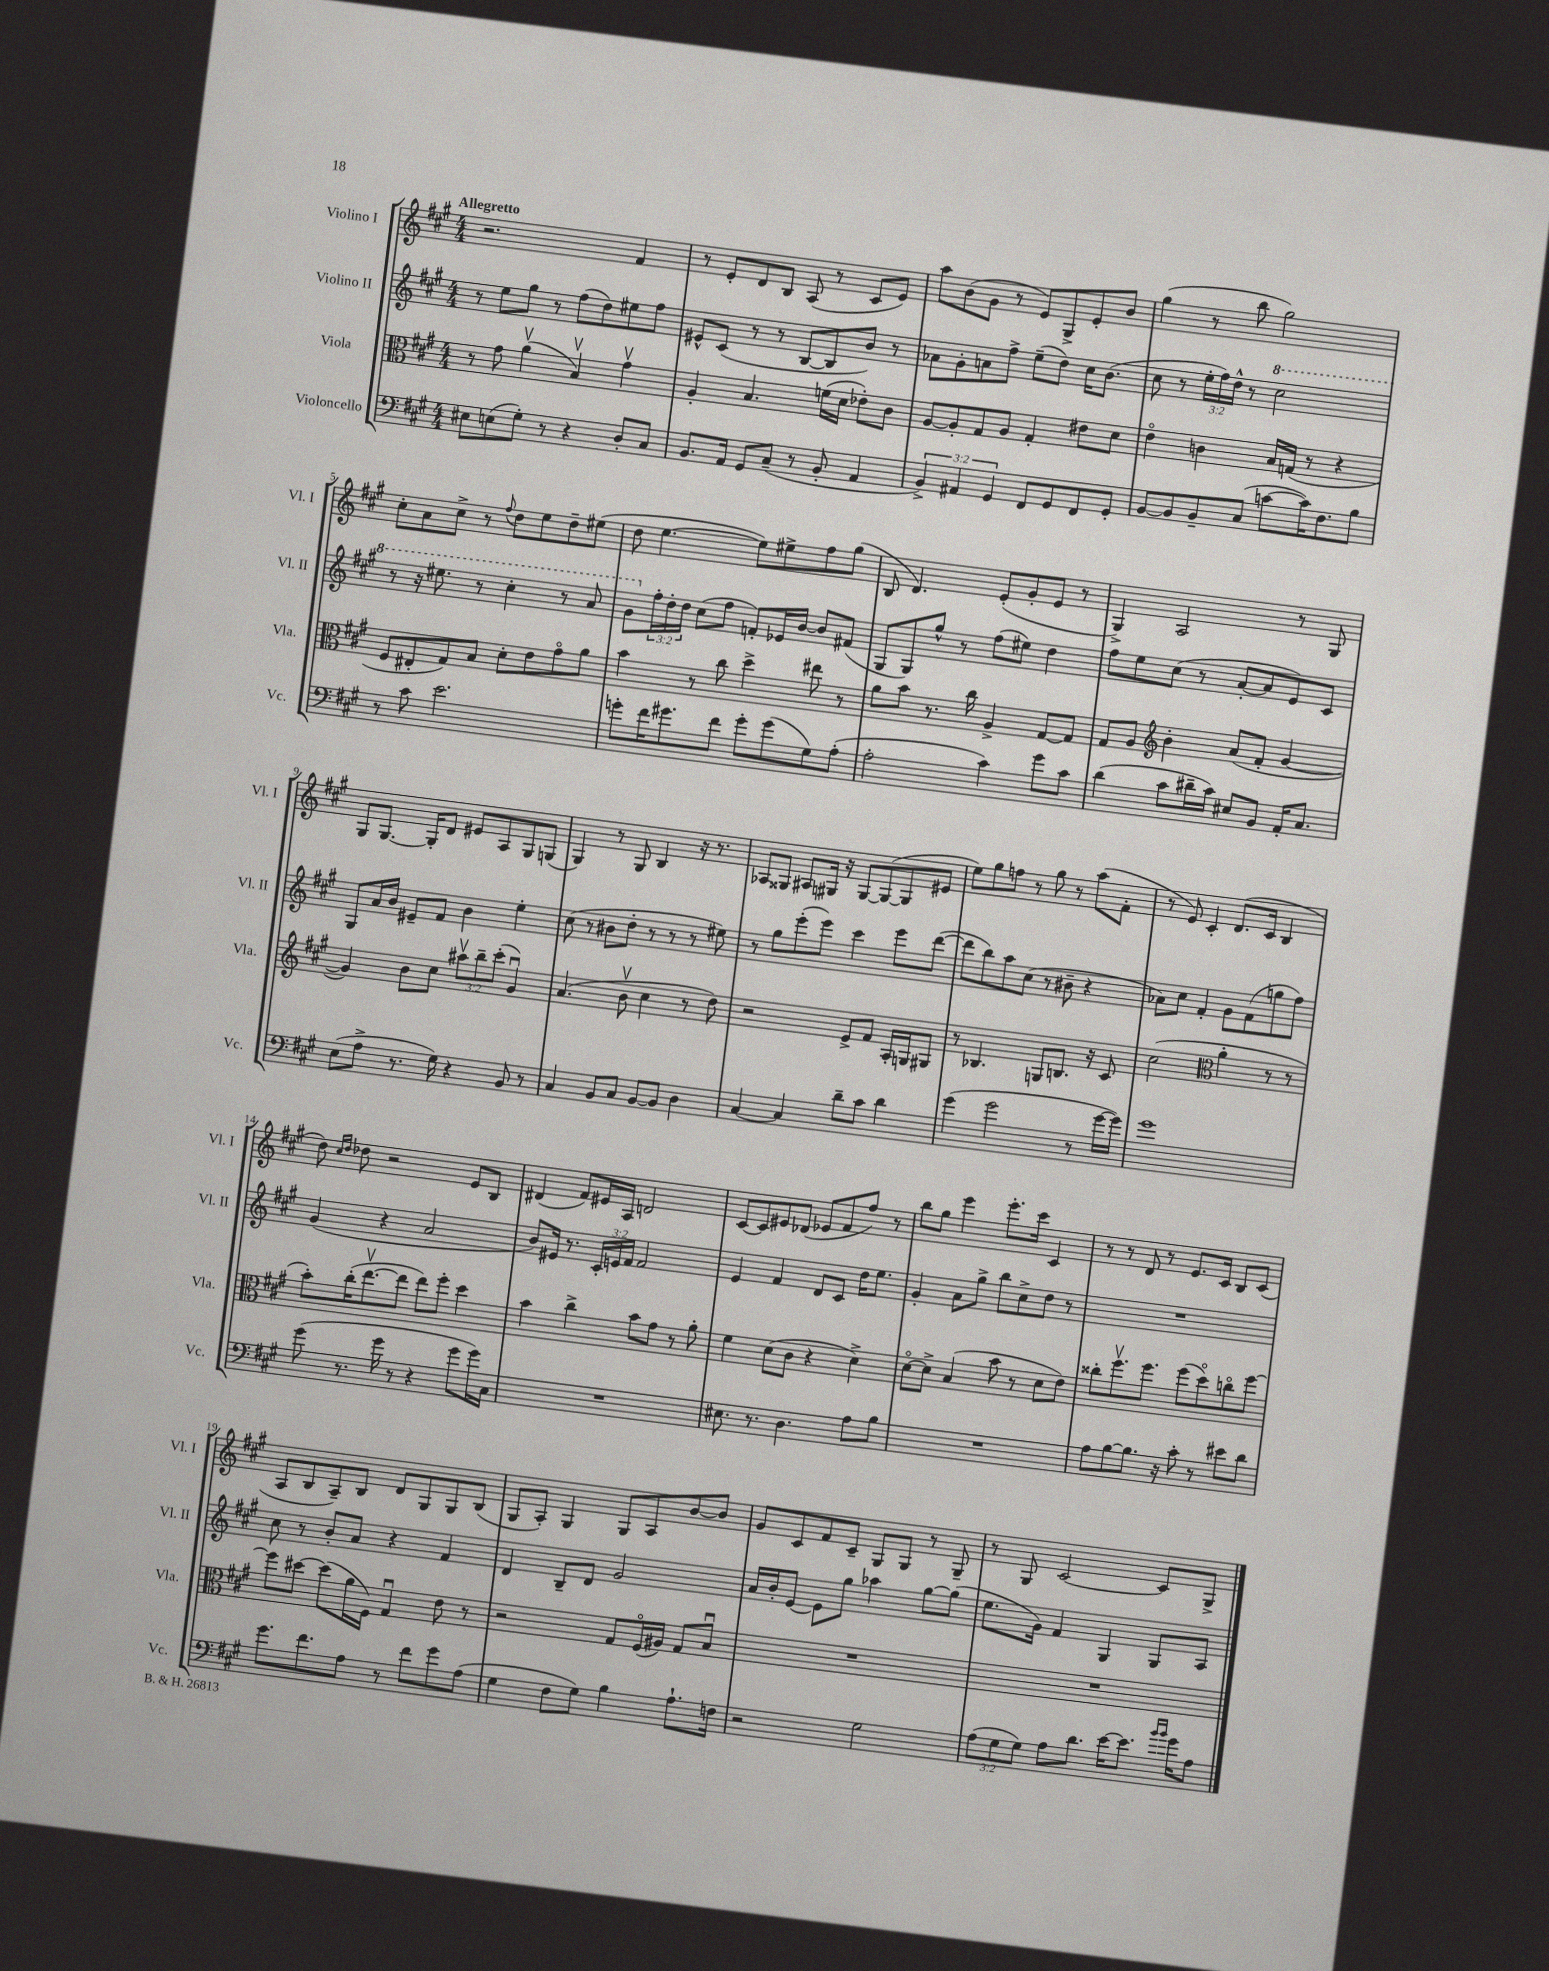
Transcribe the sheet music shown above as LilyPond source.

<<
\new StaffGroup <<
\new Staff = "s0" \with { instrumentName = "Violino I" shortInstrumentName = "Vl. I" } {
    \clef treble \key a \major \numericTimeSignature \time 4/4 \tempo "Allegretto"
    r2. fis'4 |
    r8 e'8-. d'8 b8 a8( r8 cis'8 e'8) |
    a''8 b'8( gis'8 r8 e'8) gis8-> e'8-. b'8 |
    gis''4( r8 b''8 gis''2) |
    cis''8-. a'8 cis''8-> r8 \appoggiatura { fis''8 } d''8 e''8 d''8-- eis''8( |
    d''8 e''4.~ e''8) eis''8-> fis''8 gis''8( |
    b8 d'4.) e'8-.( gis'8-. e'8 r8 |
    gis4->) a2 r8 gis8 |
    gis8 gis8.~ gis16-. d'8 eis'8 a8 gis8 g8( |
    gis4) r8 gis8 b4 r16 r8. |
    aes8 gisis8 ais8 gis16 r16 gis8~ gis8~( gis8 eis'8 |
    e''8) gis''8 f''8 r8 gis''8 r8 a''8( fis'8-. |
    r8 e'8) cis'4-. d'8.( cis'16 b4 |
    d''8) \grace { cis''16 d''16 } des''8 r2 e'8 b8 |
    dis'4( fis'8) eis'16 a16 d'2 |
    cis'8~ cis'8 eis'8 des'8( ees'8 fis'8 fis''8) r8 |
    b''8 gis''8 e'''4 e'''8.-. cis'''16 cis'4 |
    r8 r8 d'8 r8 e'8. cis'16 b8 cis'8( |
    a8 b8 a8--) b8 d'8 gis8 gis8 b8( |
    gis8 a8-.) gis4 gis8 a8 b'8~ b'8 |
    gis'8 cis'8 fis'8 cis'8-- gis8 gis8 r8 gis8-- |
    r8 gis8 cis'2~ cis'8 gis8-> \bar "|." |
}
\new Staff = "s1" \with { instrumentName = "Violino II" shortInstrumentName = "Vl. II" } {
    \clef treble \key a \major \numericTimeSignature \time 4/4 \override Staff.TupletNumber.text = #tuplet-number::calc-fraction-text
    r8 e''8 gis''8 r8 fis''8( d''8) eis''8 fis''8 |
    eis'8-^ cis'8( r8 r8 b8~ b8 b'8) r8 |
    aes'8 gis'8-. a'8 fis''8-> e''8--( d''8) cis''16 b'8.( |
    cis''8 r8 \tuplet 3/2 { e''16-. fis''16) d''16-^ } r8 \ottava #1 cis'''2 |
    r8 r16 eis'''8. r8 cis'''4-. r8 a''8 |
    gis''8 \ottava #0 \tuplet 3/2 { fis''16-. d''16-. d''16 } cis''8( fis''8 f'8-.) ees'16 b'16~ b'8 fis'8( |
    gis8 gis8) gis''8-^ r8 fis''8( eis''8) d''4 |
    fis''8 e''8 cis''8( r8 a'8~-. a'8 e'8) cis'8 |
    gis8 a'16 b'16 eis'8-- fis'8 b'4 e''4-. |
    cis''8( r8 bis'8 d''8-. r8 r8 r8 eis''8) |
    r8 gis''8 e'''8-.( e'''8) cis'''4 e'''8 d'''8~( |
    d'''8 b''8) a''8 cis''8( r8 bis'8-- r4 |
    aes'8) cis''8 fis'4-. gis'8 fis'8( g''8 fis''8) |
    gis'4( r4 a'2 |
    b'8) eis'16 r8. \tuplet 3/2 { cis'16-. e'16 fis'16 } fis'2 |
    e'4 fis'4 d'8 cis'8 d''16 e''8. |
    gis'4-. a'8 gis''8-> b''8 cis''8-> d''8 r8 |
    R1 |
    cis''8 r8 b'8-. a'8 r4 fis'4 |
    d'4 b8-- d'8 gis'2 |
    a'16 b'16-. e'8~ e'8 gis''8 aes''4 gis''8~ gis''8( |
    e''8. gis'16) fis'4 gis4 gis8 a8 \bar "|." |
}
\new Staff = "s2" \with { instrumentName = "Viola" shortInstrumentName = "Vla." } {
    \clef alto \key a \major \numericTimeSignature \time 4/4 \override Staff.TupletNumber.text = #tuplet-number::calc-fraction-text
    r8 gis'8 a'4\upbow( b4\upbow) gis'4\upbow |
    a4-. b4. f'16( d'16 ees'8-.) cis'8 |
    a8~ a8-. gis8 a8 gis4-. eis'8 d'8 |
    e'4\flageolet c'4 b16 g16( r8 r4 |
    fis8 eis8-. gis8) b8 d'8-. e'8 gis'8\flageolet a'8 |
    b'4 r8 cis''8 d''4-> eis''8 r8 |
    a'8 b'8 r8. cis''16 a4-> gis8~ gis8 |
    gis8 a8 \clef treble b'4-. a'8( fis'8-. gis'4~ |
    gis'4) b'8 cis''8 \tuplet 3/2 { ais''8\upbow b''8-- cis'''8-.( } gis'4\downbow) |
    a'4.( b'8\upbow cis''4 r8 d''8) |
    r2 e'8-> fis'8 a16-. g16 gis8 |
    r8 bes4. g8 b8. r16 cis'8 |
    cis''2( \clef alto a'4-. r8 r8 |
    b'8-.) cis''16-.( e''8.~\upbow e''8 e''8) fis''8-. d''4 |
    b'4 cis''4-> b'8 gis'8 r8 a'8-. |
    fis'4 d'8( cis'8 r4 d'4->) |
    d'8~\flageolet d'8-> b4( b'8 r8 d'8 e'8) |
    cisis''8-. fis''8.\upbow fis''8. fis''8( d''8\flageolet) c''8\flageolet fis''8~ |
    fis''8 dis''8~ dis''8( a'16 fis16) gis4\downbow e'8 r8 |
    r2 gis8 fis16\flageolet( ais16) gis8 b8\downbow |
    R1 |
    R1 \bar "|." |
}
\new Staff = "s3" \with { instrumentName = "Violoncello" shortInstrumentName = "Vc." } {
    \clef bass \key a \major \numericTimeSignature \time 4/4 \override Staff.TupletNumber.text = #tuplet-number::calc-fraction-text
    eis8 e8( gis8-.) r8 r4 d8-. cis8 |
    b,8. a,16 gis,8 cis8--( r8 b,8-. a,4 |
    \tuplet 3/2 { b,4->) ais,4 gis,4 } fis,8 gis,8 fis,8 gis,8-. |
    b,8~ b,8 b,8-- cis8( c'8~ c'16) fis8. b8 |
    r8 cis'8 e'2. |
    g'8-. fis'16 gis'8. fis'8 gis'8-. gis'8( gis8) a8-.( |
    a2-. cis'4) gis'8 cis'8 |
    d'4( cis'8 dis'16-- cis'16) eis8 b,8 a,16-. cis8. |
    e8( a8-> r8. gis16) r4 b,8 r8 |
    cis4 b,8 cis8 b,8~ b,8 d4 |
    cis4~ cis4 d'8-- cis'8 d'4 |
    gis'4( gis'2 r8 gis'16~ gis'16) |
    gis'1 |
    gis'8( r8. gis'16 r8 r4 gis'8 gis'16) cis16 |
    R1 |
    eis8. r8. d4. a8 b8 |
    R1 |
    a8 b8~ b8. r16 cis'8-. r8 eis'8 d'8 |
    gis'8. fis'8. a8 r8 fis'8 gis'8 a8( |
    gis4 fis8 gis8) b4 a8.-! f16 |
    r2 gis2 |
    \tuplet 3/2 { a8( gis8 gis8) } a8 d'8. e'16~ e'8. \grace { b'16 b'16 } gis'16 a8 \bar "|." |
}
>>
>>
